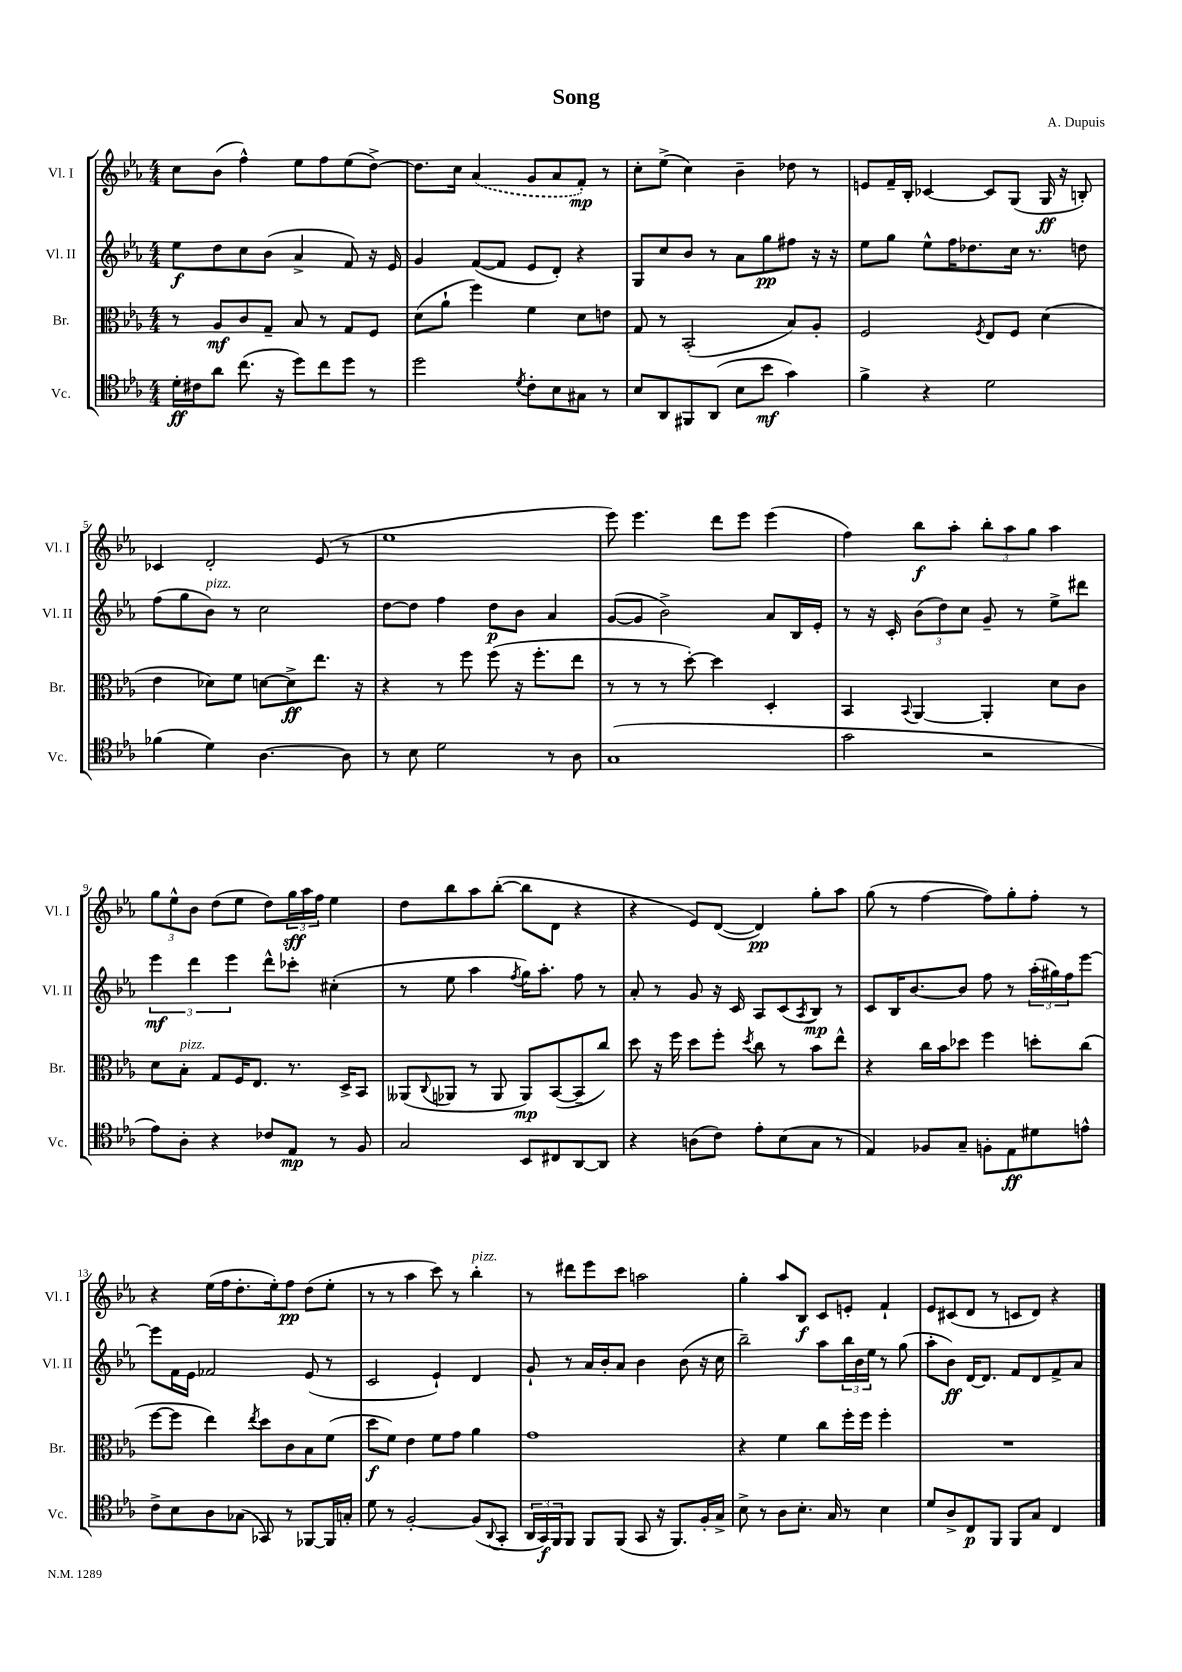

**kern	**kern	**kern	**kern
*staff4	*staff3	*staff2	*staff1
*clefC4	*clefC3	*clefG2	*clefG2
*k[b-e-a-]	*k[b-e-a-]	*k[b-e-a-]	*k[b-e-a-]
*M4/4	*M4/4	*M4/4	*M4/4
16d'	8r	8ee-	8cc
16c#	.	.	.
8a-	8A-	8dd	(8b-
(8.cc	8c	8cc	4ff^^)
.	8G~	(8b-	.
16r	.	.	.
8dd)	8B-	4a-^	8ee-
8cc	8r	.	8ff
8dd	8G	8f)	(8ee-
8r	8F	16r	[8dd^)
.	.	16e-	.
=	=	=	=
2dd	(8d	4g	8.dd]
.	8a-`	.	.
.	.	.	16cc
.	4ff)	([8f	(4a-
.	.	8f]	.
8qd	.	.	.
8c'	4f	8e-	8g
8B-	.	8d')	8a-
8G#	8d	4r	8f')
8r	8e	.	8r
=	=	=	=
8B-	8G	8G	8cc'
8AA-	8r	8cc	(8ee-^
8FF#	(2BB-'	8b-	4cc)
(8AA-	.	8r	.
8B-	.	8a-	4b-~
8b-	.	8gg	.
4g)	8B-)	8ff#	8dd-
.	8A-'	16r	8r
.	.	16r	.
=	=	=	=
4f^	2F	8ee-	8e
.	.	8gg	16f~
.	.	.	16B-'
4r	.	8ee-^^	[4c-
.	.	16ff	.
.	.	8.dd-	.
.	8qF	.	.
2d	8E-	.	8c-]
.	8F	16cc	(8G
.	.	8.r	.
.	(4d	.	16G
.	.	.	16r
.	.	8dd	8B')
=	=	=	=
(4f-	4e-	(8ff	4c-
.	.	8gg	.
4d)	8d-)	8b-)	2d'
.	8f	8r	.
[4.A-	[8d	2cc	.
.	8d^]	.	.
.	8.ee-	.	(8e-
8A-]	.	.	8r
.	16r	.	.
=	=	=	=
8r	4r	[8dd	1ee-
8B-	.	8dd]	.
2d	8r	4ff	.
.	8ff	.	.
.	(8ff	8dd	.
.	16r	8b-	.
.	8.ff'	.	.
8r	.	4a-	.
8A-	8ee-	.	.
=	=	=	=
(1G	8r	([8g	8eee-)
.	8r	8g]	4.eee-
.	8r	2b-^)	.
.	[8dd')	.	.
.	4dd]	.	8ddd
.	.	.	8eee-
.	4D'	8a-	(4eee-
.	.	16B-	.
.	.	16e-'	.
=	=	=	=
2g	4BB-	8r	4ff)
.	.	16r	.
.	.	16c'	.
.	8qqBB-	.	.
.	[4AA-	(12b-	8bb-
.	.	12dd)	.
.	.	.	8aa-'
.	.	12cc	.
2r	4AA-']	8g~	12bb-'
.	.	.	12aa-
.	.	8r	.
.	.	.	12gg
.	8d	8ee-^	4aa-
.	8c	8ddd#	.
=	=	=	=
8e-)	8d	6eee-	12gg
.	.	.	12ee-^^
8A-'	8B-'	.	.
.	.	6ddd	12b-
4r	8G	.	(8dd
.	.	6eee-	.
.	16F	.	8ee-
.	8.E-	.	.
8c-	.	8ddd^^	8dd)
8E-	8.r	8ccc-'	24gg
.	.	.	24aa-
.	.	.	24ff
8r	.	(4cc#'	4ee-
.	16D^	.	.
8F	8BB-	.	.
=	=	=	=
2G	(8AA--	8r	8dd
.	8qqC	.	.
.	8AA-	8ee-	8bb-
.	8r	4aa-	8aa-
.	8AA-	.	([8bb-'
.	.	8qff	.
8BB-	8AA-)	16gg)	8bb-]
.	.	8.aa-'	.
8C#	([8BB-	.	8d
[8AA-	8BB-~]	8ff	4r
8AA-]	8cc)	8r	.
=	=	=	=
4r	8dd	8a-'	4r
.	16r	8r	.
.	16ff	.	.
(8A	8dd	8g	8e-)
8c)	8ff'	16r	([8d
.	.	16c	.
.	8qdd	.	.
8e-'	8cc	8A-	4d])
(8B-	8r	(8c	.
.	.	8qA-	.
8G	8b-	8B-)	8gg'
8r	8ee-^^	8r	8aa-
=	=	=	=
4E-)	4r	8c	(8gg
.	.	16B-	8r
.	.	[8.b-	.
8F-	16cc	.	[4ff
.	16b-	.	.
8G~	8dd-	8b-]	.
8F'	4ff	8ff	8ff])
8E-	.	8r	8gg'
8d#	8dd'	(24aa-'	8ff'
.	.	24gg#)	.
.	.	24ff	.
8e^^	(8cc	[8eee-	8r
=	=	=	=
8c^	[8ff	8eee-]	4r
8B-	8ff]	16f	.
.	.	16e-	.
8A-	4ee-)	2f-	(16ee-
.	.	.	16ff
(8G-	.	.	8.dd'
.	8qee-	.	.
8GG-)	8dd	.	.
.	.	.	16ee-')
8r	8c	.	8ff
[8FF-	8B-	(8e-	(8dd
16FF-]	(8f	8r	8ee-'
16G'	.	.	.
=	=	=	=
8d	8dd	2c	8r
8r	8f)	.	8r
[2F'	4e-	.	4aa-
.	8f	4e-`)	8ccc)
.	8g	.	8r
(8F]	4a-	4d	4bb-'
8qqAA-	.	.	.
8GG'	.	.	.
=	=	=	=
24AA-	1g	8g`	8r
24GG)	.	.	.
24FF	.	.	.
8FF	.	8r	8ddd#
8FF	.	16a-	8eee-
.	.	16b-'	.
(8FF	.	8a-	8ccc
8GG	.	4b-	2aa
16r	.	.	.
8.FF)	.	.	.
.	.	(8b-	.
16F'	.	16r	.
16G^	.	16cc	.
=	=	=	=
8B-^	4r	2bb-~)	4gg'
8r	.	.	.
8A-	4f	.	8aa-
8.B-'	.	.	8B-
.	8cc	8aa-	8c
16G	.	.	.
8r	16ff'	24bb-	8e'
.	.	24b-	.
.	16ff	.	.
.	.	24ee-	.
4B-	4ff'	8r	4f`
.	.	(8gg	.
=	=	=	=
8d	1r	8aa-'	8e-
8A-^	.	8b-)	(8c#
8C	.	[16d	8d
.	.	8.d]	.
8FF	.	.	8r
8FF	.	8f	8c
8G	.	8d	8d)
4C	.	8f^	4r
.	.	8a-	.
==	==	==	==
*-	*-	*-	*-
